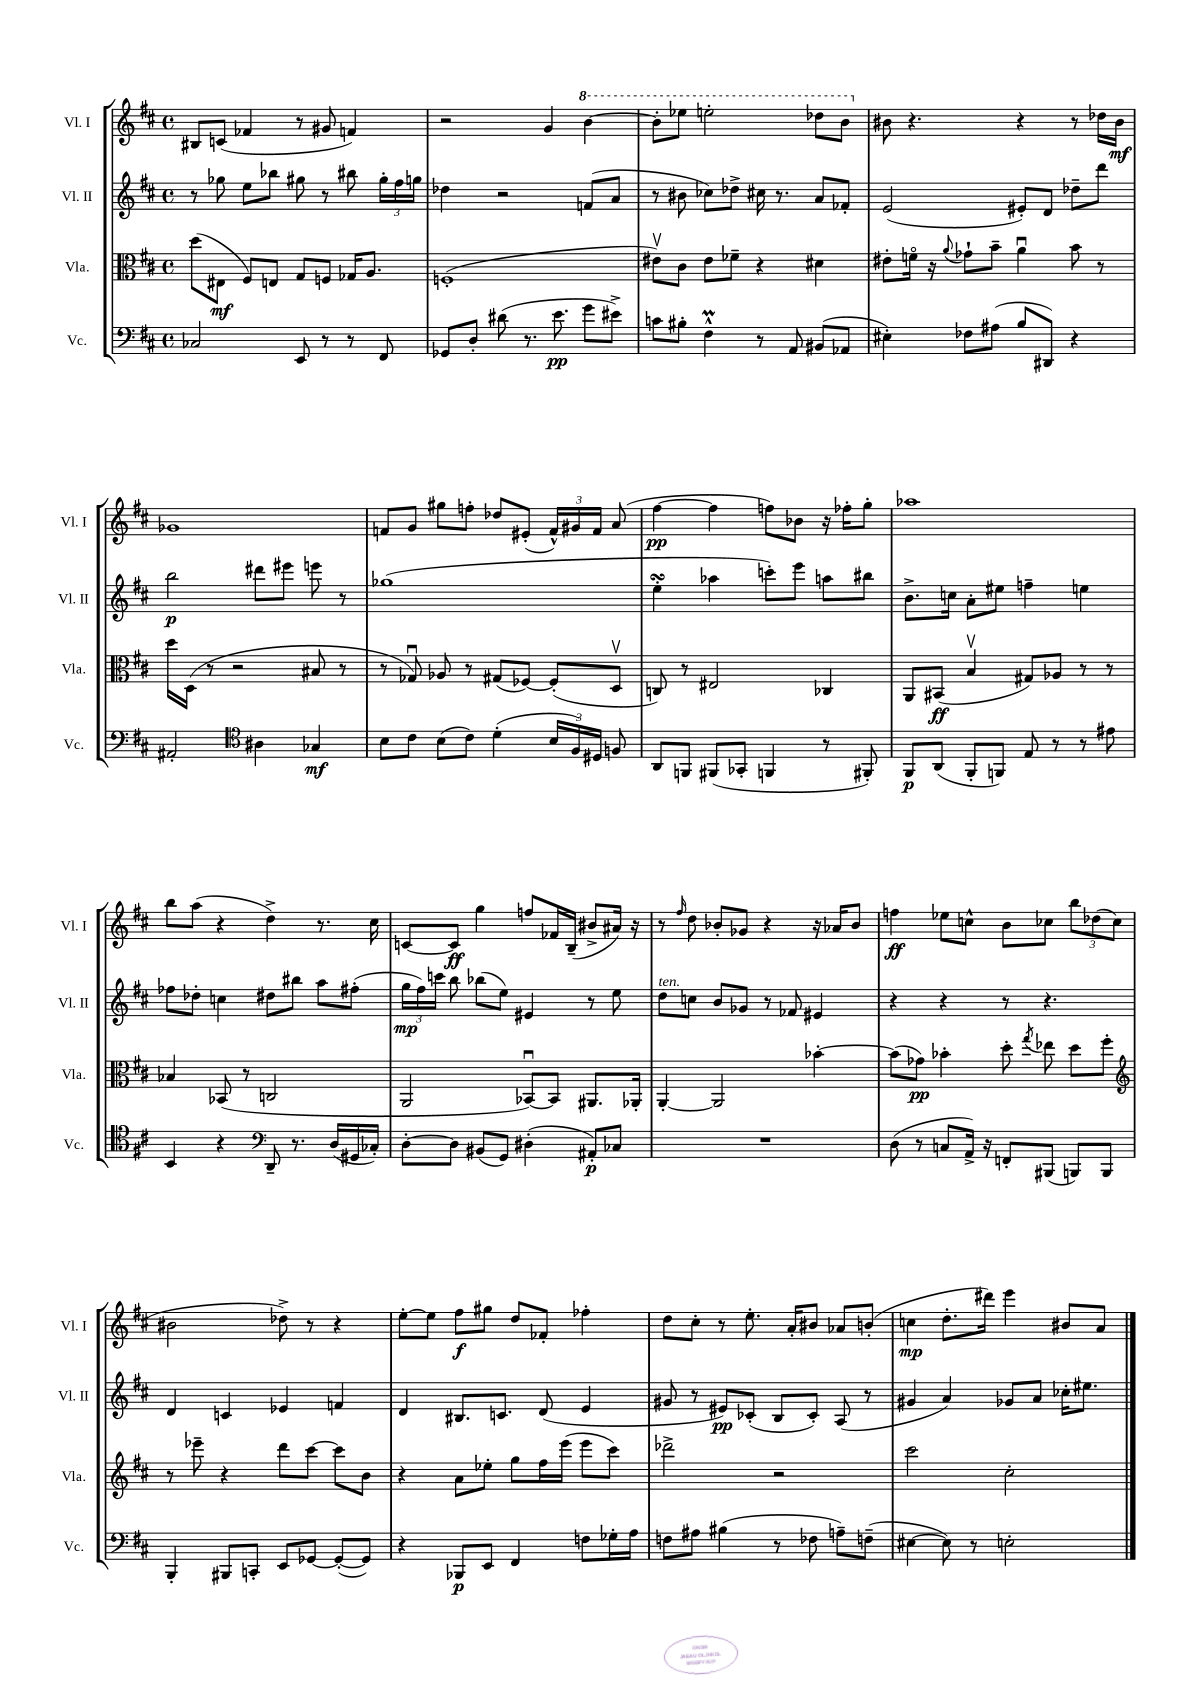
<<
\new StaffGroup <<
\new Staff = "s0" \with { instrumentName = "Vl. I" shortInstrumentName = "Vl. I" } {
    \clef treble \key d \major \defaultTimeSignature \time 4/4
    \autoBeamOff bis8[ c'8]( fes'4 r8 gis'8 f'4) |
    r2 g'4 \ottava #1 b''4~ |
    b''8[-. ees'''8] e'''2-. des'''8[ b''8] \ottava #0 |
    bis'8 r4. r4 r8 des''16[ bis'16]\mf |
    ges'1 |
    f'8[ g'8] gis''8[ f''8]-. des''8[ eis'8]-.( \tuplet 3/2 { f'16[-^) gis'16 f'16] } a'8( |
    fis''4~\pp fis''4 f''8[) bes'8] r16 fes''16[-. g''8]-. |
    aes''1 |
    b''8[ a''8]( r4 d''4->) r8. cis''16 |
    c'8[~ c'8]\ff g''4 f''8[ fes'16 b16]--( bis'8[-> ais'16]) r16 |
    r8 \grace { fis''16 } d''8 bes'8[-. ges'8] r4 r16 aes'16[ bes'8] |
    f''4\ff ees''8[ c''8]-^ b'8[ ces''8] \tuplet 3/2 { b''8[ des''8( ces''8] } |
    bis'2 des''8->) r8 r4 |
    e''8[~-. e''8] fis''8[\f gis''8] d''8[ fes'8]-. fes''4-. |
    d''8[ cis''8]-. r8 e''8.-. a'16[-. bis'8] aes'8[ b'8]-.( |
    c''4\mp d''8.[-. dis'''16]) e'''4 bis'8[ a'8] \bar "|." |
}
\new Staff = "s1" \with { instrumentName = "Vl. II" shortInstrumentName = "Vl. II" } {
    \clef treble \key d \major \defaultTimeSignature \time 4/4
    \autoBeamOff r8 ges''8 e''8[ bes''8] gis''8 r8 bis''8 \tuplet 3/2 { gis''16[-. fis''16 g''16] } |
    des''4 r2 f'8[( a'8] |
    r8 bis'8 ces''8[) des''8]-> cis''16 r8. a'8[ fes'8]-. |
    e'2( eis'8[-.) d'8] des''8[-- d'''8] |
    b''2\p dis'''8[ eis'''8] e'''8 r8 |
    ges''1( |
    e''4-.\turn aes''4 c'''8[-.) e'''8] a''8[ bis''8] |
    b'8.[-> c''16] a'8[-. eis''8] f''4-- e''4 |
    fes''8[ des''8]-. c''4 dis''8[ bis''8] a''8[ fis''8]-.( |
    \tuplet 3/2 { g''16[\mp fis''16) c'''16] } b''8 bes''8[( e''8]) eis'4 r8 e''8 |
    d''8[^\markup { \italic "ten." } c''8] b'8[ ges'8] r8 fes'8 eis'4 |
    r4 r4 r8 r4. |
    d'4 c'4 ees'4 f'4 |
    d'4 bis8.[ c'8.] d'8( e'4 |
    gis'8 r8 eis'8[\pp) ces'8]-.( b8[ ces'8]-.) a8( r8 |
    gis'4 a'4) ges'8[ a'8] ces''16[-. eis''8.] \bar "|." |
}
\new Staff = "s2" \with { instrumentName = "Vla." shortInstrumentName = "Vla." } {
    \clef alto \key d \major \defaultTimeSignature \time 4/4
    \autoBeamOff d''8[( eis8]\mf fis8[) e8] g8[ f8] ges16[ a8.] |
    f1-.( |
    eis'8[\upbow) cis'8] eis'8[ fes'8]-- r4 dis'4 |
    eis'8[-. f'16]\flageolet r16 \appoggiatura { a'8 } ges'8[-! b'8]-- a'4\downbow b'8 r8 |
    d''16[ d16]( r8 r2 bis8 r8 |
    r8 ges8\downbow) aes8 r8 gis8[( fes8]~) fes8[-.( d8]\upbow |
    c8) r8 eis2 ces4 |
    a,8[ bis,8]\ff( b4\upbow gis8[) aes8] r8 r8 |
    bes4 bes,8( r8 c2 |
    a,2 bes,8[~\downbow) bes,8] ais,8.[ aes,16]-. |
    a,4~-. a,2 bes'4~-. |
    bes'8[( ges'8]\pp) bes'4-. d''8-. \acciaccatura { g''8 } ees''8 d''8[ fis''8]-. |
    \clef treble r8 ees'''8-- r4 d'''8[ cis'''8]~ cis'''8[ b'8] |
    r4 a'8[ ees''8]-. g''8[ fis''16 e'''16]( e'''8[ cis'''8]) |
    des'''2-> r2 |
    cis'''2 cis''2-. \bar "|." |
}
\new Staff = "s3" \with { instrumentName = "Vc." shortInstrumentName = "Vc." } {
    \clef bass \key d \major \defaultTimeSignature \time 4/4
    \autoBeamOff ces2 e,8 r8 r8 fis,8 |
    ges,8[ d8]-. dis'8( r8. e'8.\pp g'8[ eis'8]->) |
    c'8[ bis8]-. fis4-^\prall r8 a,8 bis,8[( aes,8] |
    eis4-.) fes8[ ais8]( b8[ dis,8]) r4 |
    ais,2-. \clef tenor ais4 ges4\mf |
    b8[ cis'8] b8[( cis'8]) d'4-.( \tuplet 3/2 { b16[ fis16) dis16] } f8 |
    a,8[ f,8] fis,8[( ges,8]-. f,4 r8 fis,8-.) |
    fis,8[\p a,8]( fis,8[-. f,8]) e8 r8 r8 eis'8 |
    b,4 r4 \clef bass d,8-- r8. d16[( gis,16 ces16]-.) |
    d8[~-. d8] bis,8[( g,8]) dis4-.( ais,8[-.\p) ces8] |
    R1 |
    d8( r8 c8[ a,16]->) r16 f,8[-. bis,,8]( b,,8[) b,,8] |
    b,,4-. bis,,8[ c,8]-. e,8[ ges,8]~ ges,8[~-.( ges,8]) |
    r4 bes,,8[\p e,8] fis,4 f8[ ges16-. a16] |
    f8[ ais8] bis4( r8 fes8 a8[--) f8]--( |
    eis4~ eis8) r8 e2-. \bar "|." |
}
>>
>>
\layout { \context { \Score \remove "Bar_number_engraver" } }
